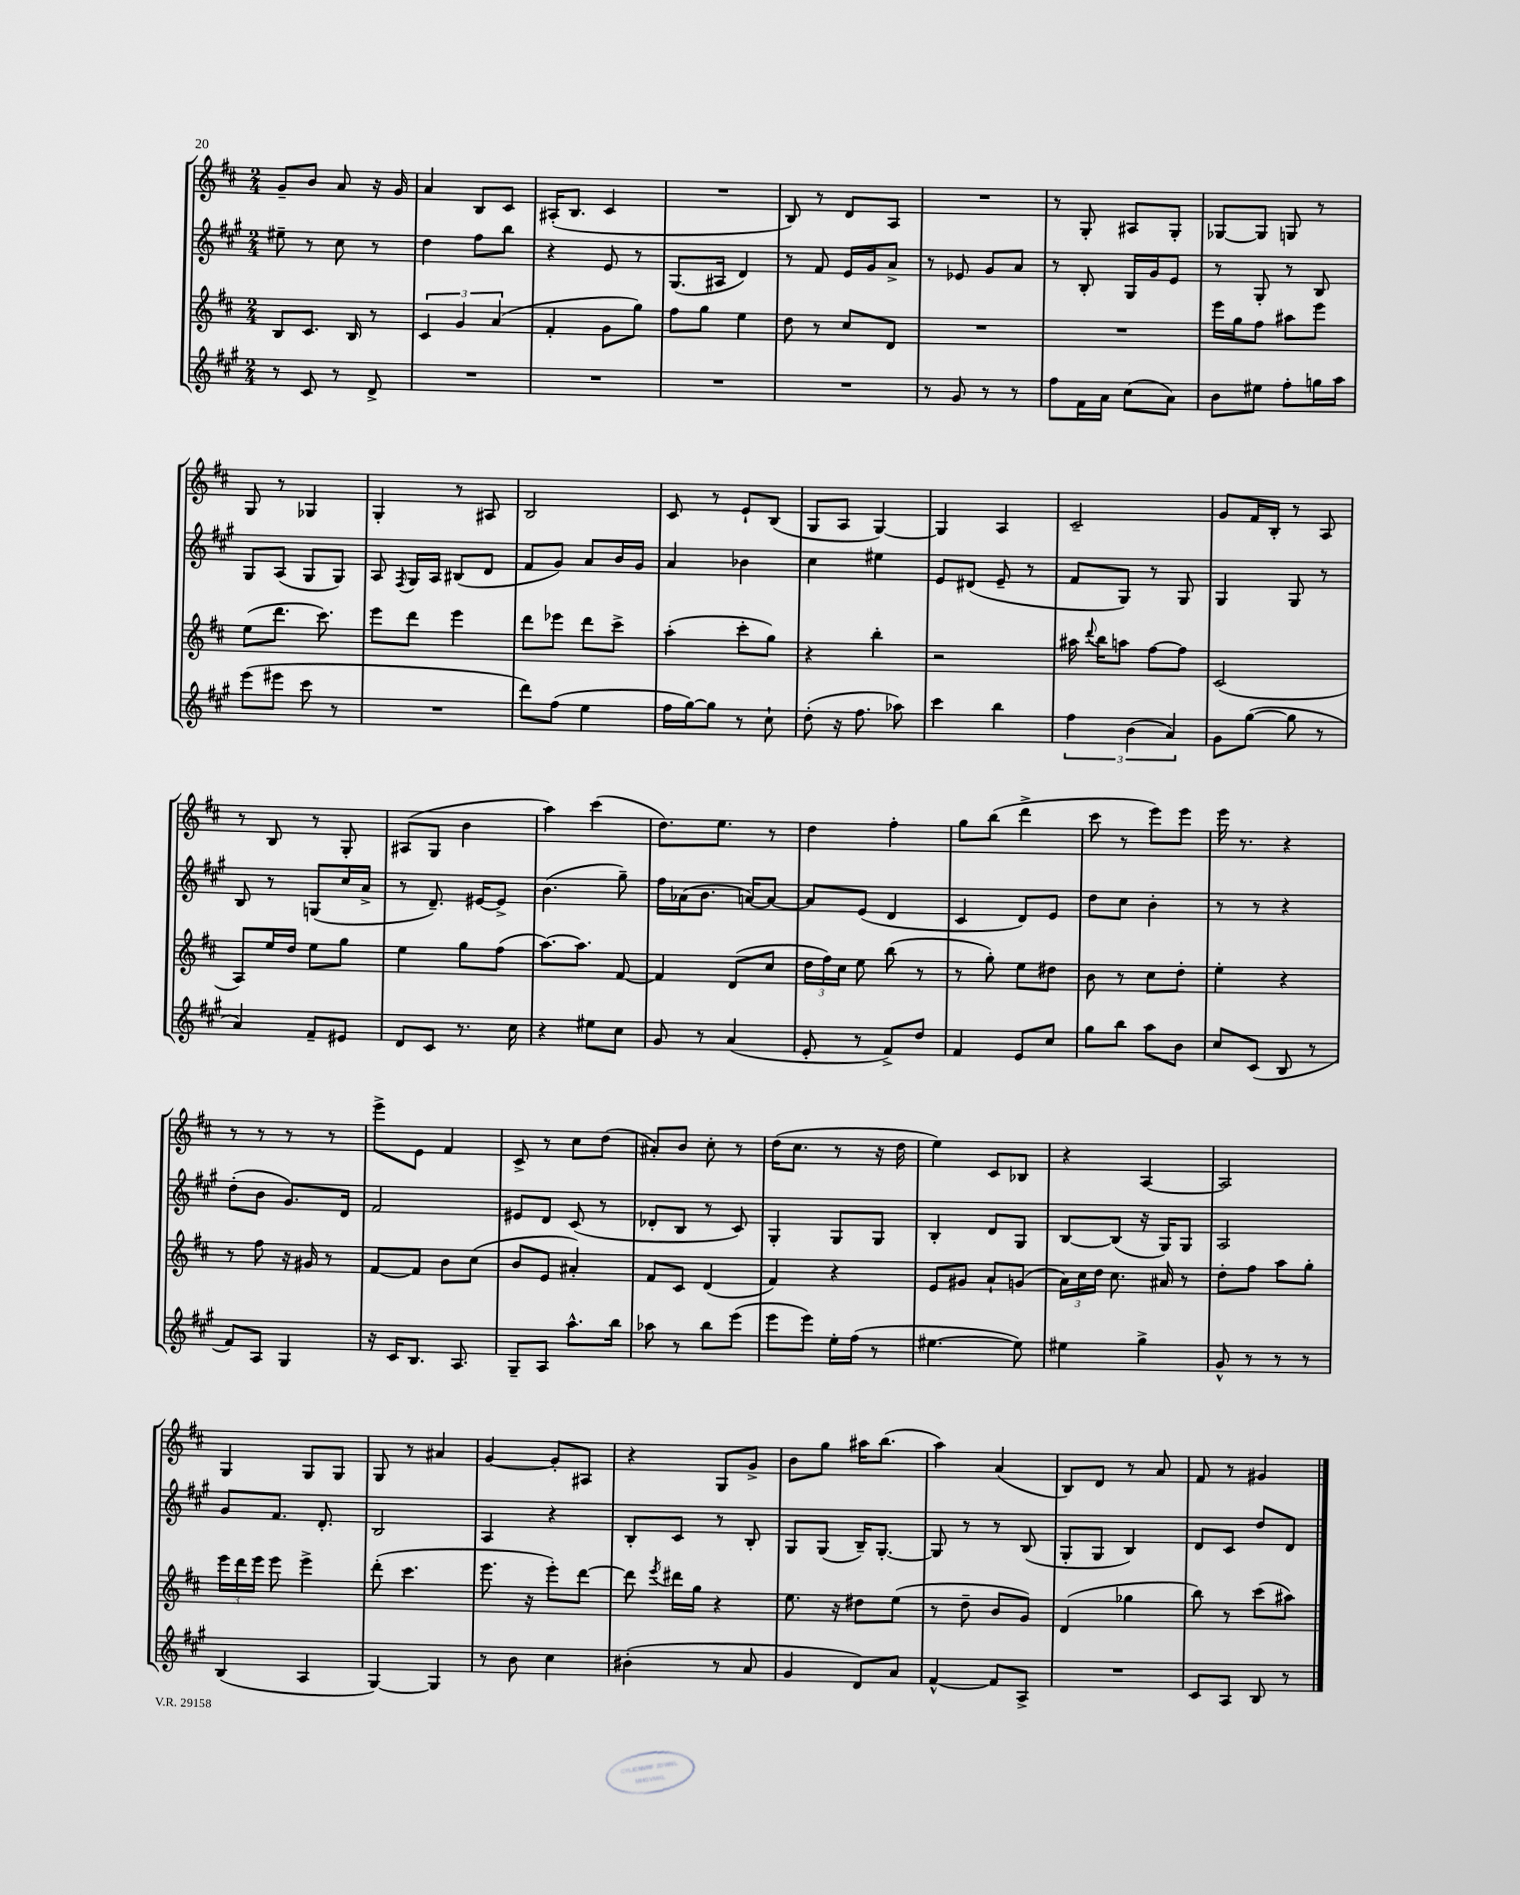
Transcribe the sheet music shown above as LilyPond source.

<<
\new StaffGroup <<
\new Staff = "s0" {
    \clef treble \key d \major \numericTimeSignature \time 2/4
    \autoBeamOff g'8[-- b'8] a'8 r16 g'16 |
    a'4 b8[ cis'8] |
    ais16[-.( b8.] cis'4 |
    R2 |
    b8) r8 d'8[ a8] |
    R2 |
    r8 g8-. ais8[ g8]-. |
    ges8[~ ges8] g8 r8 |
    g8 r8 ges4 |
    g4-. r8 ais8 |
    b2 |
    cis'8 r8 e'8[-! b8]( |
    g8[ a8] g4~) |
    g4 a4 |
    cis'2-- |
    g'8[ fis'16 b16]-. r8 a8 |
    r8 b8 r8 g8-. |
    ais8[( g8] b'4 |
    a''4) cis'''4( |
    d''8.[) e''8.] r8 |
    d''4 fis''4-. |
    g''8[ b''8]( d'''4-> |
    cis'''8 r8 e'''8[) e'''8] |
    e'''16 r8. r4 |
    r8 r8 r8 r8 |
    e'''8[-> e'8] fis'4 |
    cis'8-> r8 cis''8[ d''8]( |
    ais'8[-.) b'8] cis''8-. r8 |
    d''16[( cis''8.] r8 r16 d''16 |
    e''4) cis'8[ bes8] |
    r4 a4~ |
    a2 |
    g4 g8[ g8] |
    g8 r8 ais'4 |
    g'4~ g'8[-. ais8] |
    r4 g8[ g'8]-> |
    b'8[ g''8] ais''16[ b''8.]( |
    a''4) a'4( |
    b8[) d'8] r8 a'8 |
    fis'8 r8 gis'4 \bar "|." |
}
\new Staff = "s1" {
    \clef treble \key a \major \numericTimeSignature \time 2/4
    \autoBeamOff eis''8-- r8 cis''8 r8 |
    d''4 fis''8[ b''8] |
    r4 e'8 r8 |
    gis8.[( ais16] d'4) |
    r8 fis'8 e'16[ gis'16 a'8]-> |
    r8 ees'8 gis'8[ a'8] |
    r8 b8-. gis16[ gis'16 e'8] |
    r8 gis8-. r8 b8 |
    gis8[ a8]( gis8[ gis8]) |
    a8 \acciaccatura { fis8 } gis16[ a16] bis8[( d'8] |
    fis'8[ gis'8]) a'8[ b'16 gis'16] |
    a'4 bes'4 |
    cis''4 eis''4 |
    e'8[ dis'8]( e'8-- r8 |
    fis'8[ gis8]) r8 gis8 |
    gis4 gis8 r8 |
    b8 r8 g8[( cis''16 a'16]-> |
    r8 d'8.--) eis'16[~ eis'8]-> |
    b'4.( gis''8--) |
    fis''16[ aes'16( b'8.] a'16[~) a'8]~ |
    a'8[ e'8]( d'4 |
    cis'4 d'8[) e'8] |
    d''8[ cis''8] b'4-. |
    r8 r8 r4 |
    d''8[-.( b'8] gis'8.[) d'16] |
    fis'2 |
    eis'8[ d'8] cis'8( r8 |
    des'8[-. b8] r8 cis'8) |
    gis4-. gis8[ gis8] |
    b4-. d'8[ gis8] |
    b8[~ b8]( r16 gis16[) gis8] |
    a2 |
    gis'8[ fis'8.] d'8.-. |
    b2 |
    a4 r4 |
    b8[-. cis'8] r8 b8-. |
    gis8[ gis8]( b16[--) gis8.]~-. |
    gis8 r8 r8 b8( |
    gis8[-. gis8] b4) |
    d'8[ cis'8] d''8[ d'8] \bar "|." |
}
\new Staff = "s2" {
    \clef treble \key d \major \numericTimeSignature \time 2/4
    \autoBeamOff b8[ cis'8.] b16 r8 |
    \tuplet 3/2 { cis'4 g'4 a'4( } |
    fis'4-. g'8[ g''8]) |
    fis''8[ g''8] e''4 |
    d''8 r8 cis''8[ d'8] |
    R2 |
    R2 |
    e'''16[ g''16 fis''8] ais''8[ e'''8] |
    e''8[( d'''8.] cis'''8.) |
    e'''8[ d'''8] e'''4 |
    d'''8[ ees'''8] d'''8[ cis'''8]-> |
    a''4-.( cis'''8[-. g''8]) |
    r4 b''4-. |
    r2 |
    ais''16 \appoggiatura { d'''8 } b''16[ a''8] fis''8[~ fis''8] |
    cis'2( |
    a8[) e''16 d''16] e''8[ g''8] |
    e''4 g''8[ fis''8]( |
    a''8.[~) a''8.] fis'8~ |
    fis'4 d'8[( cis''8] |
    \tuplet 3/2 { d''16[ fis''16) cis''16] } e''8 b''8( r8 |
    r8 g''8-.) e''8[ dis''8] |
    b'8 r8 cis''8[ d''8]-. |
    e''4-. r4 |
    r8 fis''8 r16 gis'16 r8 |
    fis'8[~ fis'8] b'8[ cis''8]( |
    b'8[ e'8] ais'4-.) |
    fis'8[ cis'8] d'4( |
    fis'4) r4 |
    e'8[ gis'8] a'8[-! g'8]( |
    \tuplet 3/2 { a'16[) cis''16 d''16] } cis''8. ais'16 r8 |
    d''8[-. fis''8] a''8[ g''8]-. |
    \tuplet 3/2 { e'''16[ d'''16 e'''16] } e'''8 e'''4-> |
    d'''8-.( cis'''4. |
    e'''8. r16 e'''8[-.) d'''8]~ |
    d'''8 \acciaccatura { e'''8 } dis'''16[ g''16] r4 |
    e''8. r16 dis''8[ e''8]( |
    r8 d''8-- b'8[ g'8]) |
    d'4( ges''4 |
    b''8) r8 cis'''8[( ais''8]) \bar "|." |
}
\new Staff = "s3" {
    \clef treble \key a \major \numericTimeSignature \time 2/4
    \autoBeamOff r8 cis'8 r8 d'8-> |
    R2 |
    R2 |
    R2 |
    R2 |
    r8 gis'8 r8 r8 |
    fis''8[ fis'16 a'16] cis''8[( a'8]) |
    b'8[ eis''8] fis''8[-. g''16 a''16] |
    e'''8[( eis'''8] cis'''8 r8 |
    R2 |
    d'''8[) fis''8]( e''4 |
    fis''16[ gis''16~) gis''8] r8 cis''8-! |
    d''8-.( r16 fis''8. aes''8) |
    cis'''4 b''4 |
    \tuplet 3/2 { fis''4 b'4( a'4) } |
    gis'8[ gis''8]~( gis''8 r8 |
    a'4) fis'8[-- eis'8] |
    d'8[ cis'8] r8. cis''16 |
    r4 eis''8[ cis''8] |
    gis'8 r8 a'4( |
    e'8-. r8 fis'8[->) d''8] |
    fis'4 e'8[ cis''8] |
    gis''8[ b''8] a''8[ b'8] |
    cis''8[ cis'8]( b8 r8 |
    fis'8[) a8] gis4 |
    r16 cis'16[ b8.] a8. |
    gis8[-- a8] a''8.[-^ b''16] |
    aes''8 r8 b''8[ e'''8]( |
    e'''8[ e'''8]) e''16[-. fis''16]( r8 |
    eis''4.~ eis''8) |
    eis''4 gis''4-> |
    gis'8-^ r8 r8 r8 |
    b4( a4 |
    gis4~) gis4 |
    r8 b'8 cis''4 |
    bis'4-.( r8 a'8 |
    gis'4 d'8[) a'8] |
    fis'4~-^ fis'8[ a8]-> |
    R2 |
    cis'8[ a8] b8 r8 \bar "|." |
}
>>
>>
\layout { \context { \Score \remove "Bar_number_engraver" } }
